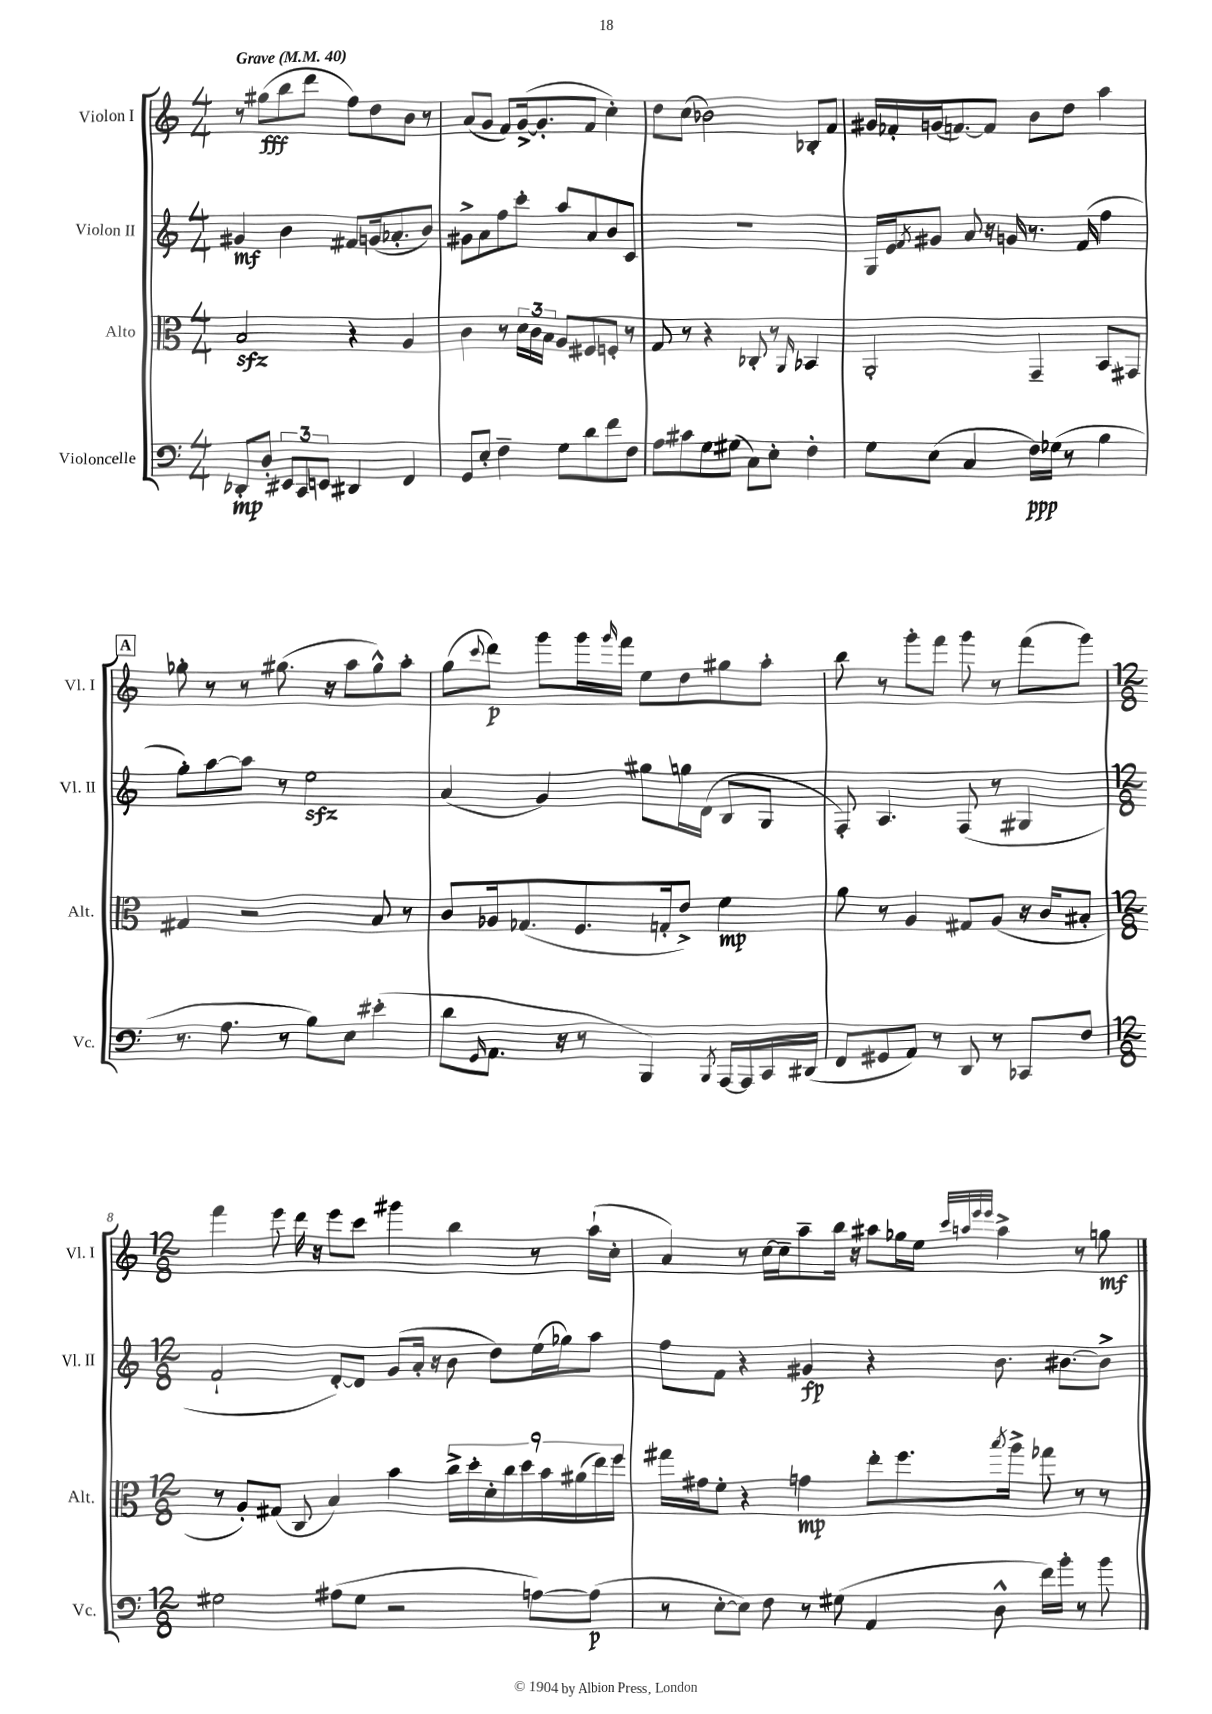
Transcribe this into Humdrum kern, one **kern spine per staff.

**kern	**kern	**kern	**kern
*staff4	*staff3	*staff2	*staff1
*clefF4	*clefC3	*clefG2	*clefG2
*k[]	*k[]	*k[]	*k[]
*M4/4	*M4/4	*M4/4	*M4/4
*MM40	*MM40	*MM40	*MM40
8DD-'	2B	4g#	8r
8D'	.	.	(8gg#
12EE#	.	4b	8bb
12CC	.	.	.
.	.	.	8ddd
12EE	.	.	.
4DD#	4r	8f#	8ff)
.	.	(16g	8dd
.	.	8.a-'	.
4FF	4A	.	8b
.	.	8b)	8r
=	=	=	=
8GG	4c	8g#^	(8a
8E'	.	8a	8g
4F~	8r	8ff	8f)
.	24d	8ccc'	([16g^
.	24c	.	.
.	.	.	8.g']
.	24B	.	.
8G	8A	8aa	.
8d	8F#	8a	8f
8f	8F'	8b	4cc')
8F	8r	8c	.
=	=	=	=
8A	8G	1r	8dd
8c#	8r	.	(8cc
8G	4r	.	2b-)
(8G#	.	.	.
8C)	8C-'	.	.
8E'	8r	.	.
.	16qqAA	.	.
4F'	4BB-	.	8B-'
.	.	.	8f
=	=	=	=
8G	2AA'	16G	16g#
.	.	16e	16f-'
.	.	8qf	.
(8E	.	8g#	(16g
.	.	.	[8.f)
4C	.	8a	.
.	.	16r	8f]
.	.	16g	.
16F)	4GG~	8.r	8b
(16G-	.	.	.
8r	.	.	8dd
.	.	(16f	.
4B	8BB	4ff	4aa
.	8GG#	.	.
=	=	=	=
8.r	4G#	8gg')	8gg-'
.	.	[8aa	8r
8.A	.	.	.
.	2r	8aa]	8r
8r	.	8r	(8.gg#
8B)	.	2ee	.
.	.	.	16r
8E	.	.	8aa
(4e#'	8B	.	8gg#^^)
.	8r	.	8aa'
=	=	=	=
8d	8c	(4a	(8gg
16qqGG	.	.	8qqccc
8.AA	16A-	.	8ddd)
.	(8.G-	.	.
.	.	4g)	8ggg
16r	.	.	.
8r	8.F	.	16ggg
.	.	.	16qqggg
.	.	.	16fff
4BBB)	.	8gg#	8ee
.	16G'	.	.
.	8e^)	16gg	8dd
.	.	(16d	.
8qBBB	.	.	.
[16AAA	4f	8B	8gg#
16AAA]	.	.	.
16CC	.	8G	8aa'
(16DD#	.	.	.
=	=	=	=
8FF	8a	8F')	8bb
8GG#	8r	4.A	8r
8AA)	4A	.	8ggg'
8r	.	.	8fff
8DD	8G#	(8F	8ggg
8r	(8A	8r	8r
8CC-	16r	4G#	(8fff
.	16c	.	.
8F	8B#'	.	8ggg)
=	=	=	=
*M12/8	*M12/8	*M12/8	*M12/8
2G#	8r	2f`	4fff
.	8A')	.	.
.	(8G#	.	8eee
.	8C	.	16ddd
.	.	.	16r
(8A#	4B)	[8d')	8eee
8G#	.	8d]	8ccc
2r	4b	(8g	4ggg#
.	.	16a'	.
.	.	16r	.
.	18cc^	8b	4bb
.	18dd'	.	.
.	18d'	.	.
.	.	8dd)	.
.	18cc	.	.
.	18dd	.	.
[8A)	.	(16ee	8r
.	18b	.	.
.	.	16gg-)	.
.	(18a#	.	.
(8A]	.	8aa	(16aa`
.	18ee)	.	.
.	.	.	16cc'
.	18ff	.	.
=	=	=	=
8r	16gg#	8ff	4a)
.	16g#	.	.
[8E'	8f'	8f	.
8E])	4r	4r	8r
8F	.	.	[16cc
.	.	.	16cc~]
8r	4g	4g#	8aa~
(8G#	.	.	16bb
.	.	.	16r
4AA	8ee'	4r	8aa#
.	8.ff	.	16gg-
.	.	.	16ee
.	.	.	32qqccc
.	.	.	32qqaa
.	.	.	32qqeee
.	.	.	32qqeee
8D^^	.	8.b	4aa^
.	8qbb	.	.
.	16aa^	.	.
16f)	8gg-	.	.
16b'	.	[8.b#	.
8r	8r	.	8r
8b	8r	8b#^]	8gg
==	==	==	==
*-	*-	*-	*-
